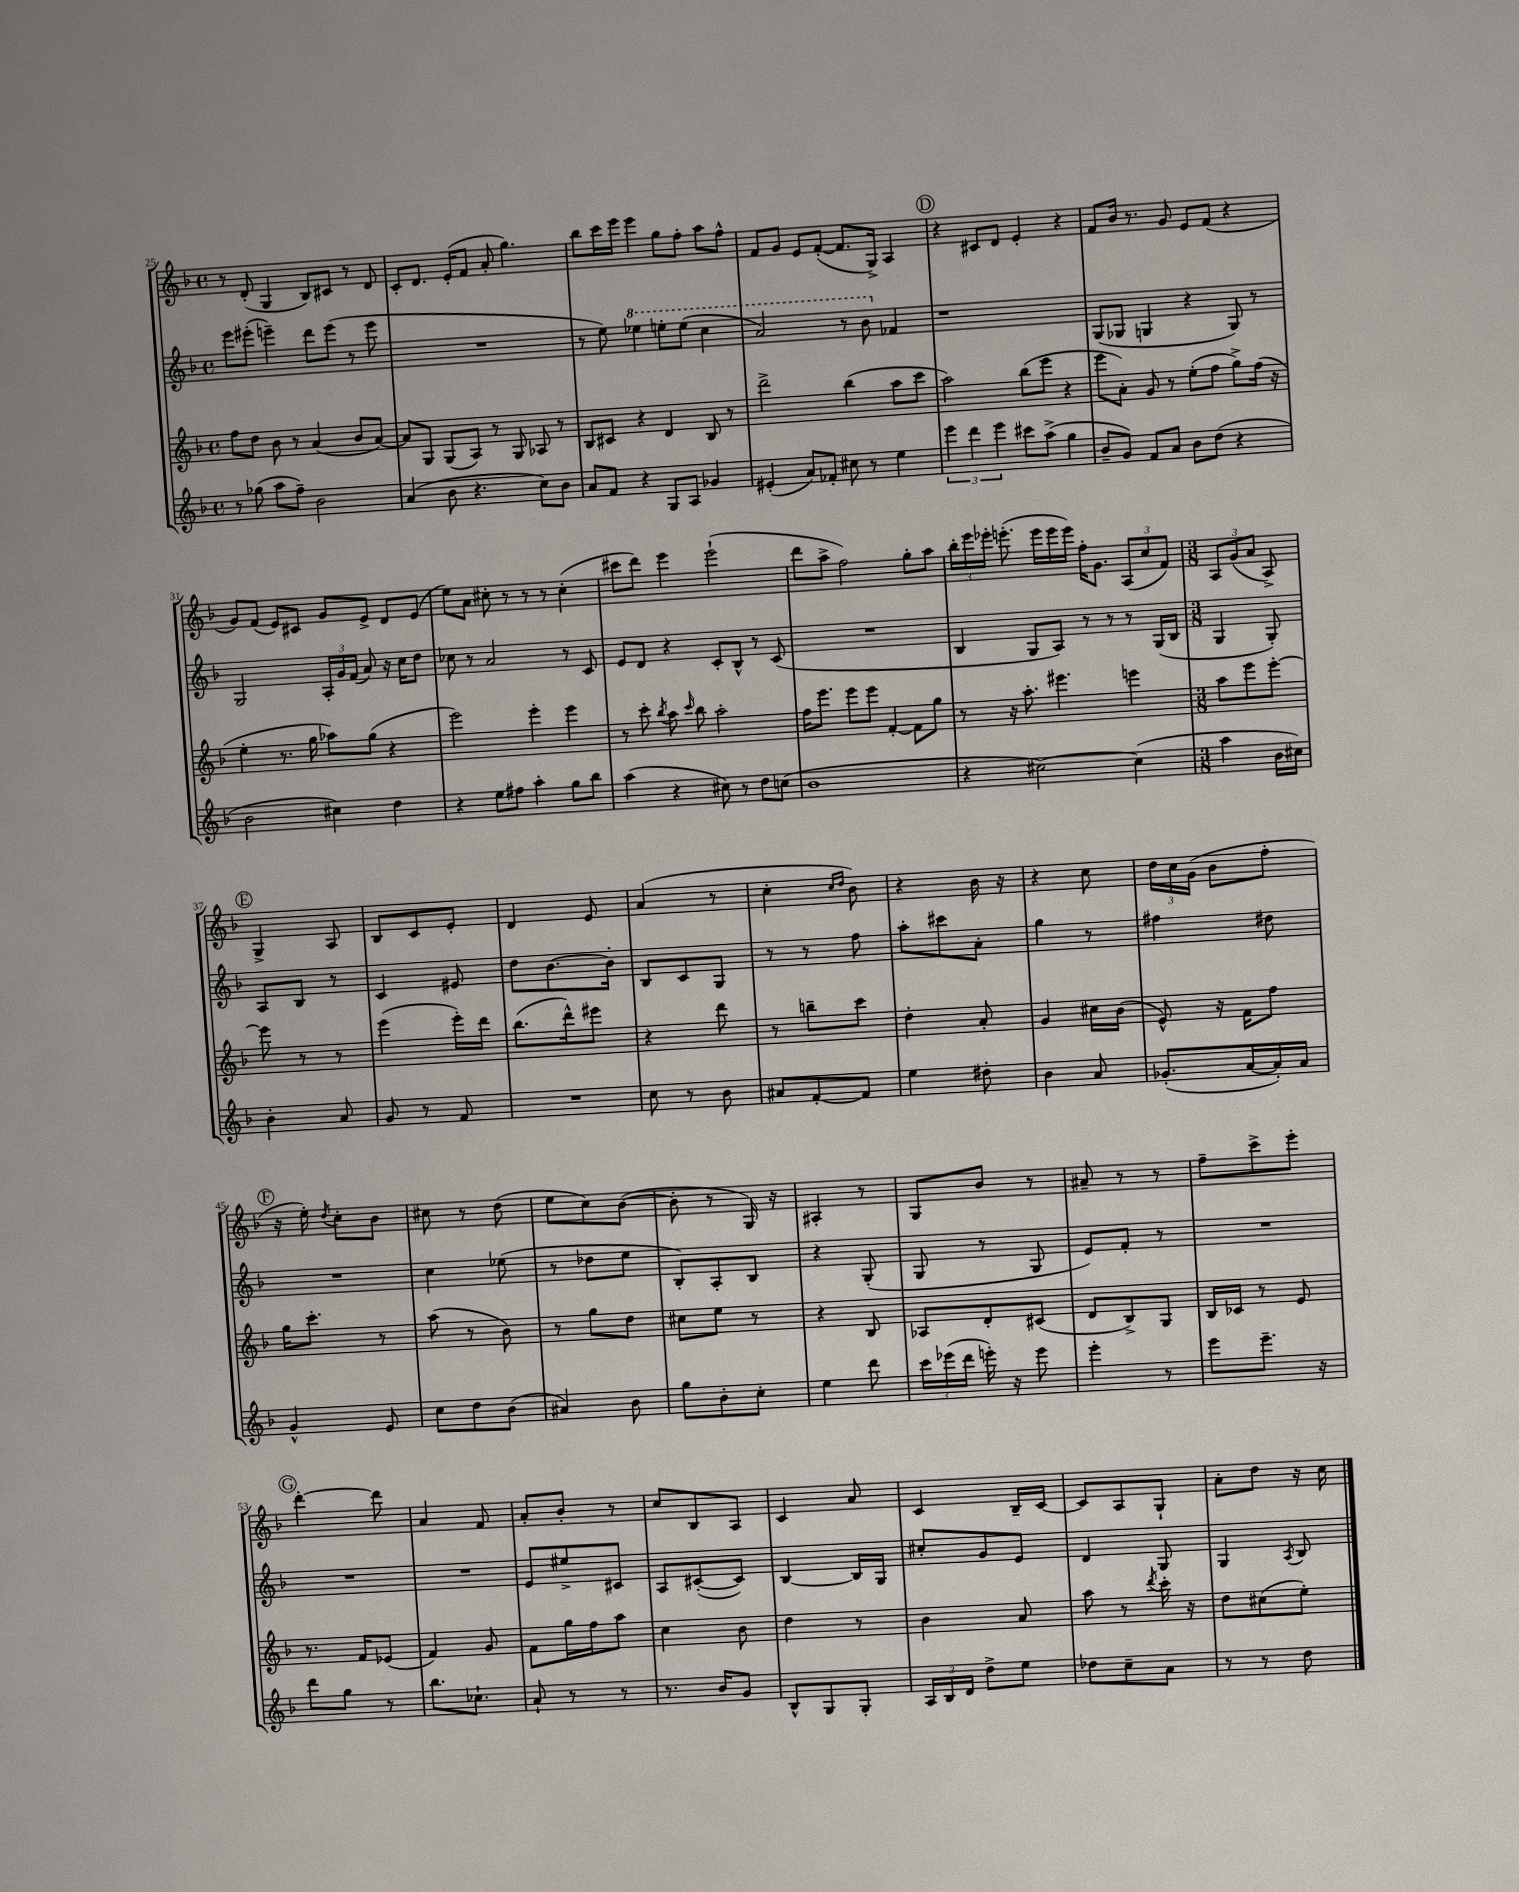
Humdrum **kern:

**kern	**kern	**kern	**kern
*staff4	*staff3	*staff2	*staff1
*clefG2	*clefG2	*clefG2	*clefG2
*k[b-]	*k[b-]	*k[b-]	*k[b-]
*M4/4	*M4/4	*M4/4	*M4/4
*met(c)	*met(c)	*met(c)	*met(c)
8r	8ff	8eee	8r
(8gg-	8dd	(8eee#'	(8d'
8aa	8b-	4eee~)	4G
8ff~)	8r	.	.
2b-	(4a	8ddd	8B-)
.	.	(8eee	8c#
.	8b-	8r	8r
.	[8a)	8eee	8d
=	=	=	=
(4a	8a]	1r	8c'
.	8G	.	8.d
8b-	(8G	.	.
.	.	.	(16e'
4.r	8A)	.	8f
.	8r	.	8a'
.	8G	.	4.gg)
8cc)	8A-	.	.
8b-	8r	.	.
=	=	=	=
8a	8B-	8r	8bb-
8f	8c#	8ee)	16ccc
.	.	.	16eee
4r	4r	4eee-	4eee
8G	4d	8eee'	8gg
8A	.	(8eee	8ff'
4g-	8B-	4ccc	8aa
.	8r	.	8ff^^
=	=	=	=
(4e#'	2ddd^	2aa)	8f
.	.	.	8g
8a)	.	.	8e
8f-'	.	.	([8f'
8cc#	(4bb-	8r	8.f]
8r	.	8bb-	.
.	.	.	16G^)
4ee	8aa	4f-	4A
.	8ccc	.	.
=	=	=	=
6eee	2aa)	1r	4r
6ddd	.	.	.
.	.	.	8c#
6eee	.	.	.
.	.	.	8d
8ccc#	(8bb-	.	4e'
(8aa^	8eee	.	.
4gg	4r	.	4r
=	=	=	=
8b-~	8eee	(8G	8f
8g)	8a')	8G-	16b-
.	.	.	8.r
8f	8g	4G	.
8a	8r	.	8g
8b-	(8ee'	4r	8e
(8dd	8ff	.	(8f
4r	8gg^)	8G)	4r
.	(16ff	8r	.
.	16r	.	.
=	=	=	=
2b-	4ee'	2G	8g)
.	.	.	(8f
.	8.r	.	8e)
.	.	.	8c#
.	16gg	.	.
4cc#)	8aa-)	24A'	8g
.	.	24g	.
.	.	(24f	.
.	(8gg	8a)	8e^
4dd	4r	16r	8d
.	.	16cc	.
.	.	8dd	(8e
=	=	=	=
4r	2eee)	8cc-	8ee)
.	.	8r	8a
8ee	.	2a	8cc#'
8ff#	.	.	8r
4aa'	4eee'	.	8r
.	.	.	8r
8gg	4eee	8r	(4cc#'
8bb-	.	8c	.
=	=	=	=
(4aa	8r	8e	8ccc#
.	8ccc'	8d	8ddd)
.	8qbb-	.	.
4r	8aa	4r	4eee
.	16qqccc	.	.
.	8bb-	.	.
8cc#)	2aa'	8c'	(2eee`
8r	.	8B-^^	.
8dd	.	8r	.
(8cc	.	(8c	.
=	=	=	=
1b-	16ff	1r	8ddd
.	8.eee	.	.
.	.	.	8aa^
.	8eee	.	2ff)
.	8eee	.	.
.	[4f'	.	.
.	8f]	.	8gg'
.	8gg	.	8aa
=	=	=	=
4r	8r	4B-	24bb-'
.	.	.	24eee
.	.	.	24eee-'
.	16r	.	(8.eee'
.	8.aa'	.	.
[2cc#)	.	8G	.
.	.	.	16eee
.	4.eee#	8A)	16eee
.	.	.	16eee)
.	.	8r	16ff'
.	.	.	8.g
.	.	8r	.
(4cc#]	4eee	8r	(12A
.	.	.	12cc
.	.	(16G	.
.	.	.	12f)
.	.	16B-	.
=	=	=	=
*M3/8	*M3/8	*M3/8	*M3/8
4aa	8aa	4G	12A
.	.	.	(12g
.	8eee	.	.
.	.	.	12a
16b-	[8eee'	8G')	8A^)
16cc#)	.	.	.
=	=	=	=
4b-'	8eee]	8A	4G^
.	8r	8B-	.
8a	8r	8r	8A
=	=	=	=
8g	(4eee	4c	8B-
8r	.	.	8c
8f	16eee')	8e#	8e'
.	16ddd	.	.
=	=	=	=
4.r	(8.bb-	8dd	4d
.	.	[8.b-	.
.	16ddd^^)	.	.
.	8eee#	.	8e
.	.	16b-']	.
=	=	=	=
8cc	4r	8B-	(4a
8r	.	8c	.
8b-	8ddd	8G	8r
=	=	=	=
8a#	8r	8r	4cc'
[8f'	8bb~	8r	.
.	.	.	16qqcc
.	.	.	16qqdd
8f]	8ccc	8ff	8b-)
=	=	=	=
4ee	4dd'	8aa'	4r
.	.	8ccc#	.
8dd#'	8a'	8a'	16b-
.	.	.	16r
=	=	=	=
4b-	4g	4gg	4r
8a	16cc#	8r	8cc
.	(16b-	.	.
=	=	=	=
(8.g-'	8e^^)	4ff#	24dd
.	.	.	24cc
.	.	.	(24g
.	16r	.	8b-
[16a	16f	.	.
16a'])	8ff	8dd#	8ff'
16a	.	.	.
=	=	=	=
4g^^	16gg	4.r	16r
.	8.ccc'	.	16ee')
.	.	.	8qdd
.	.	.	8cc'
8e	8r	.	8b-
=	=	=	=
8cc	(8aa	4cc	8cc#
8dd	8r	.	8r
(8b-	8b-)	(8ee-	(8dd
=	=	=	=
4a#)	8r	8r	8ee
.	8gg	8dd-	8cc)
8b-	8dd	8ee	([8b-
=	=	=	=
8gg	8cc#	8B-')	8b-']
8b-'	8ee	8A'	8r
8cc'	8r	8B-	16G)
.	.	.	16r
=	=	=	=
4ee	4r	4r	4A#'
8ddd	8B-	(8G'	8r
=	=	=	=
24ccc	8A-	8G	8G
(24eee-	.	.	.
24ddd	.	.	.
16eee')	8d'	8r	8b-
16r	.	.	.
8eee	(8c#	8G	8r
=	=	=	=
4eee'	8d	8e)	8a#~
.	8B-^)	8f'	8r
8r	8G	8r	8r
=	=	=	=
8eee	16B-	4.r	8ff~
.	16c-	.	.
8.eee~	8r	.	8ccc^
.	8e	.	8eee'
16r	.	.	.
=	=	=	=
8ddd	8.r	4.r	[4ddd'
8gg	.	.	.
.	16f	.	.
8r	(8e-	.	8ddd]
=	=	=	=
8.bb-	4f)	4.r	4a
8.cc-`	.	.	.
.	8g	.	8f
=	=	=	=
8a`	8f	8e	8a'
8r	16gg	8ee#^	8b-'
.	16ff	.	.
8r	8aa	8c#	8r
=	=	=	=
8.r	4cc	8A	8cc
.	.	([8c#'	8B-
16b-	.	.	.
8g	8b-	8c#])	8A
=	=	=	=
8B-^^	4dd	[4B-	4c
8G	.	.	.
8G'	8r	16B-]	8a
.	.	16G	.
=	=	=	=
24A	4b-	8cc#'	4c
24B-	.	.	.
24d	.	.	.
8dd^	.	8g	.
8ee	8a	8e	16B-~
.	.	.	[16c
=	=	=	=
8dd-	8aa	4d	8c]
8cc~	8r	.	8A
.	8qddd	.	.
8a	16ccc'	8G	8G`
.	16r	.	.
=	=	=	=
8r	8dd	4G	8a'
8r	(8cc#	.	8dd
.	.	8qA	.
8dd	8ee')	8B-	16r
.	.	.	16cc
==	==	==	==
*-	*-	*-	*-
